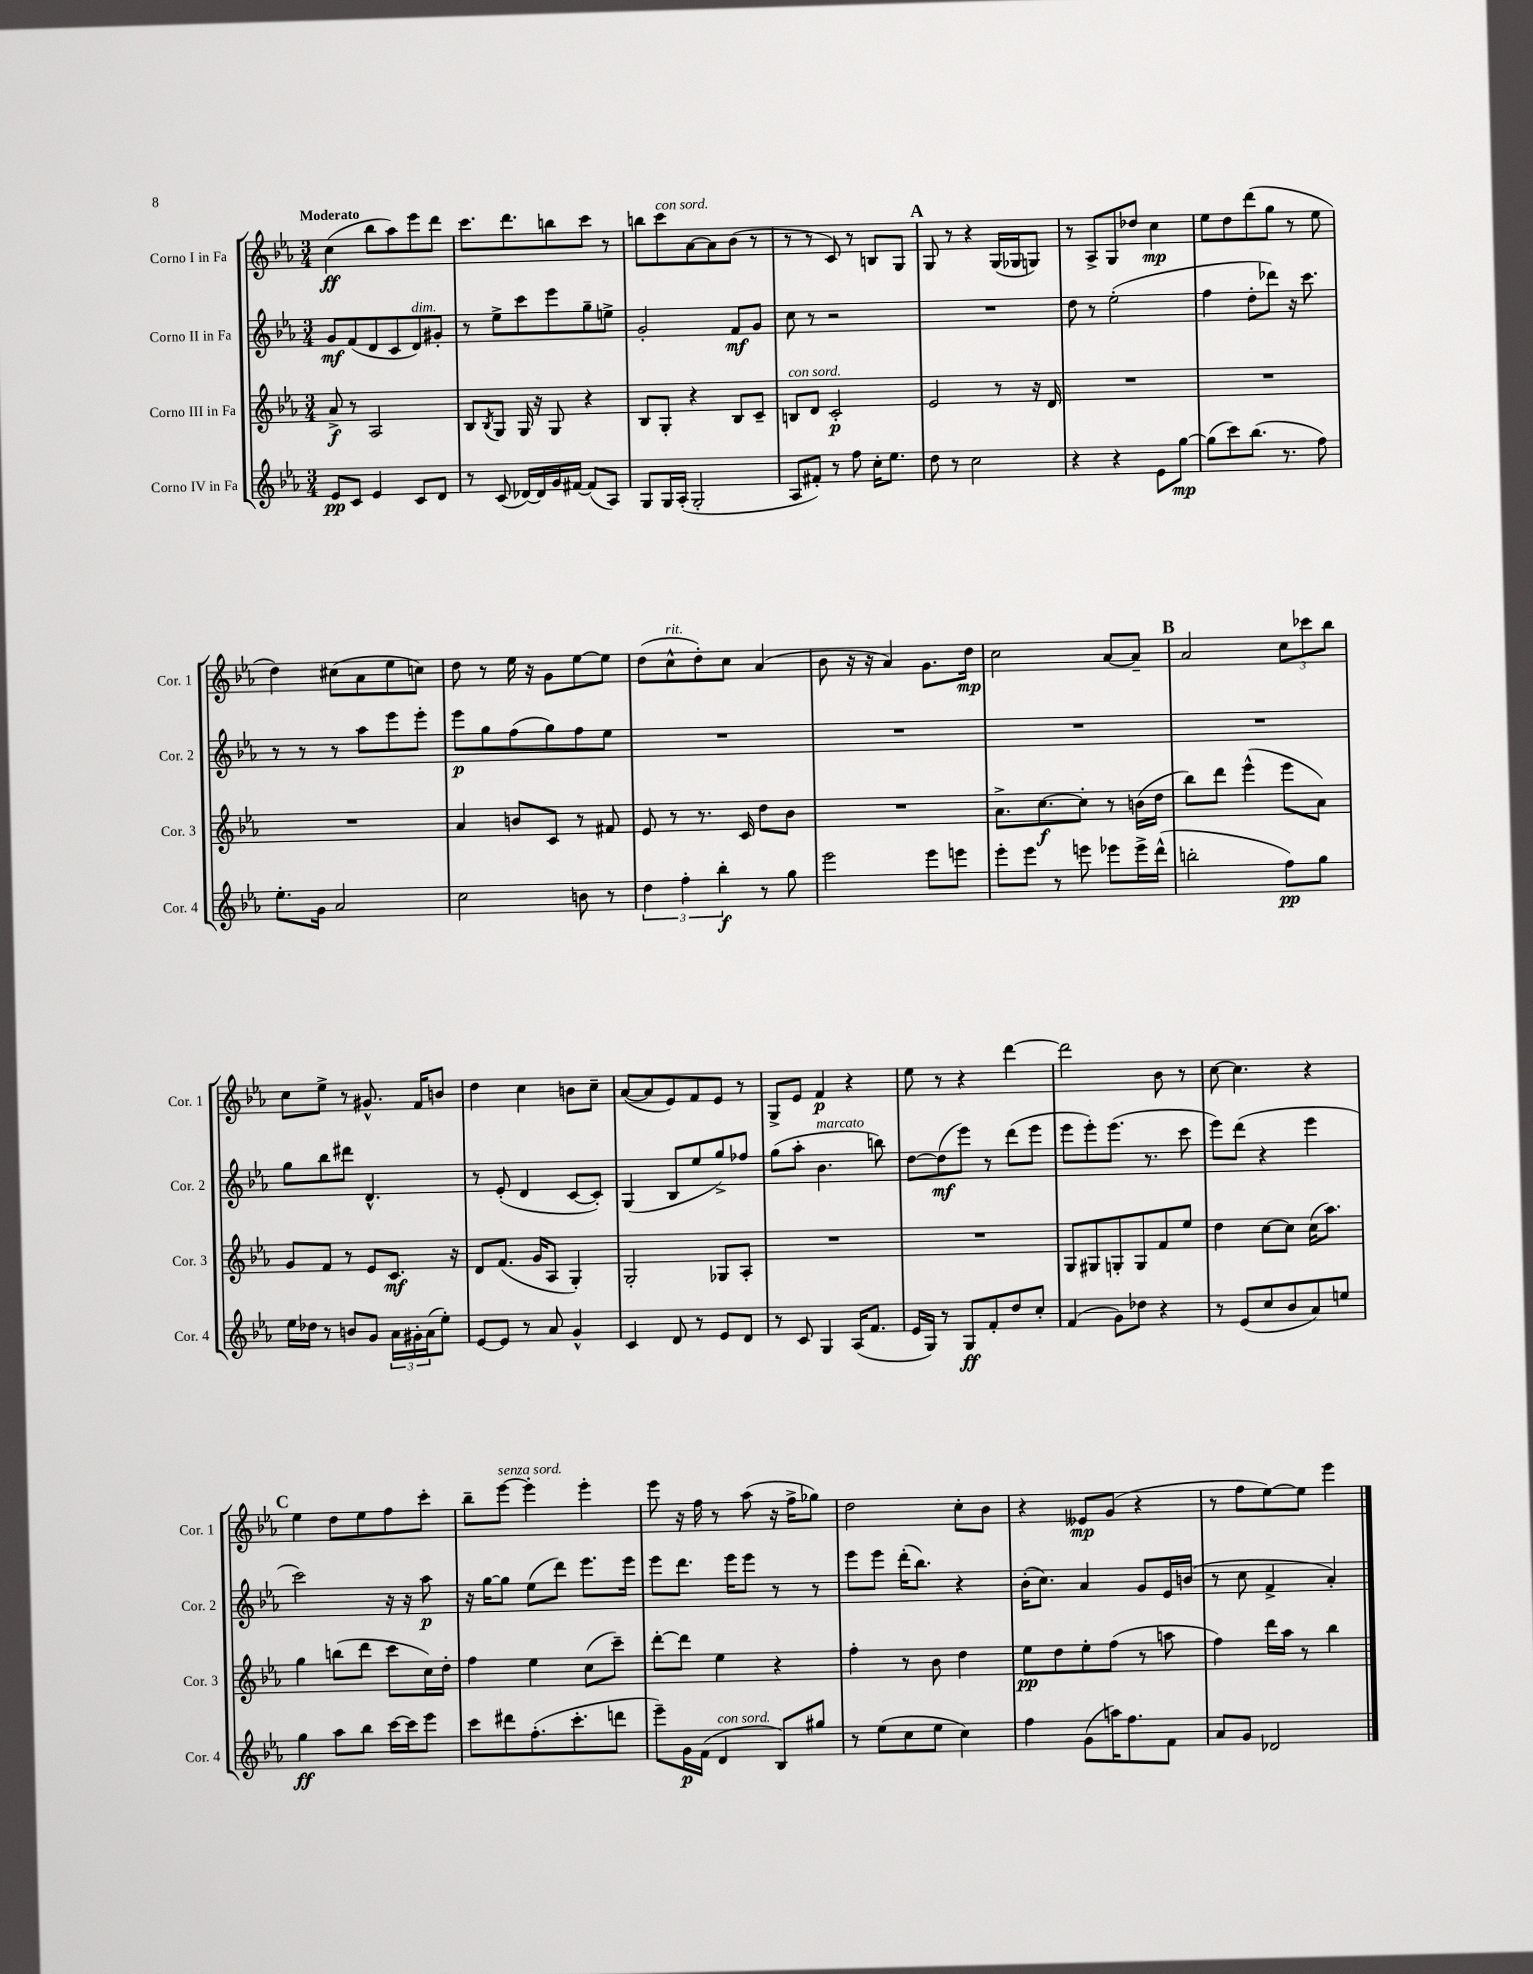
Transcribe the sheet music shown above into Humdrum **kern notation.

**kern	**dynam	**kern	**dynam	**kern	**dynam	**kern	**dynam
*part4	*part4	*part3	*part3	*part2	*part2	*part1	*part1
*staff4	*staff4	*staff3	*staff3	*staff2	*staff2	*staff1	*staff1
*I"Corno IV in Fa	*	*I"Corno III in Fa	*	*I"Corno II in Fa	*	*I"Corno I in Fa	*
*I'Cor. 4	*	*I'Cor. 3	*	*I'Cor. 2	*	*I'Cor. 1	*
*clefG2	*	*clefG2	*	*clefG2	*	*clefG2	*
*k[b-e-a-]	*	*k[b-e-a-]	*	*k[b-e-a-]	*	*k[b-e-a-]	*
*M3/4	*	*M3/4	*	*M3/4	*	*M3/4	*
=1	=1	=1	=1	=1	=1	=1	=1
!	!	!	!	!	!	!LO:TX:a:B:t=Moderato	!
8e-/L	pp	8a-^/	f	8g/L	mf	(4cc\	ff
8c/J	.	8r	.	(8f/	.	.	.
4e-/	.	2A-/	.	8d/	.	8bb-\L	.
.	.	.	.	8c/	.	8aa-\)	.
!	!	!	!	!LO:TX:a:i:t=dim.	!	!	!
8c/L	.	.	.	8d/)	.	8eee-\	.
8d/J	.	.	.	8g#X'/J	.	8ddd\J	.
=2	=2	=2	=2	=2	=2	=2	=2
8r	.	8B-/L	.	8r	.	8.ccc\L	.
.	.	8qB-/	.	.	.	.	.
(8c/	.	8G/J	.	8ee-^\L	.	.	.
.	.	.	.	.	.	8.ddd\	.
[16d-X/LL)	.	16G/	.	8ccc\	.	.	.
16d-/]	.	16r	.	.	.	.	.
16g/	.	8G/	.	8eee-\	.	8bbn\	.
[16f#X/JJ	.	.	.	.	.	.	.
(8f#/L]	.	4r	.	8gg~\	.	8ccc\J	.
8A-/J)	.	.	.	8een^\J	.	8r	.
=3	=3	=3	=3	=3	=3	=3	=3
8G/L	.	8B-/L	.	2g'/	.	8bbn\L	.
!	!	!	!	!	!	!LO:TX:a:i:t=con sord.	!
16G/L	.	8G'/J	.	.	.	8ccc\	.
(16A-'/JJ	.	.	.	.	.	.	.
2G'/	.	4r	.	.	.	[8a-\	.
.	.	.	.	.	.	8a-\]	.
.	.	8B-/L	.	8f/L	mf	(8b-\J	.
.	.	8c~/J	.	8g/J	.	8r	.
=4	=4	=4	=4	=4	=4	=4	=4
!	!	!LO:TX:a:i:t=con sord.	!	!	!	!	!
8A-/L	.	8Bn/L	.	8cc\	.	8r	.
8f#X'/J)	.	8d/J	.	8r	.	8r	.
8r	.	2c'/	p	2r	.	8c/)	.
8ff\	.	.	.	.	.	8r	.
16cc'\KL	.	.	.	.	.	8Bn/L	.
8.ee-\J	.	.	.	.	.	.	.
.	.	.	.	.	.	8G/J	.
!!LO:REH:place=s1:t=A
=5	=5	=5	=5	=5	=5	=5	=5
8dd\	.	2e-/	.	2.r	.	8G/	.
8r	.	.	.	.	.	8r	.
2cc\	.	.	.	.	.	4r	.
.	.	8r	.	.	.	(16G/LL	.
.	.	.	.	.	.	16G-X/J	.
.	.	16r	.	.	.	8Gn/J)	.
.	.	16d/	.	.	.	.	.
=6	=6	=6	=6	=6	=6	=6	=6
4r	.	2.r	.	8dd\	.	8r	.
.	.	.	.	8r	.	8A-^/L	.
4r	.	.	.	(2ee-'\	.	8G/	.
.	.	.	.	.	.	8dd-X/J	.
8e-\L	.	.	.	.	.	4cc\	mp
[8gg\J	mp	.	.	.	.	.	.
=7	=7	=7	=7	=7	=7	=7	=7
(8gg\L]	.	2.r	.	4ff\	.	8ee-\L	.
8ccc\)	.	.	.	.	.	8dd\	.
(8.bb-\J	.	.	.	8dd'\L	.	(8ddd\	.
.	.	.	.	8ddd-X\J)	.	8gg\J	.
8.r	.	.	.	.	.	.	.
.	.	.	.	16r	.	8r	.
.	.	.	.	8.ccc\	.	.	.
8ff\)	.	.	.	.	.	8ee-\	.
!!LO:LB:g=z
=8	=8	=8	=8	=8	=8	=8	=8
8.ee-'\L	.	2.r	.	8r	.	4dd\)	.
.	.	.	.	8r	.	.	.
16g\Jk	.	.	.	.	.	.	.
2a-/	.	.	.	8r	.	(8cc#X\L	.
.	.	.	.	8aa-\L	.	8a-\	.
.	.	.	.	8eee-\	.	8ee-\	.
.	.	.	.	8eee-'\J	.	8ccn\J)	.
=9	=9	=9	=9	=9	=9	=9	=9
2cc\	.	4a-/	.	8eee-\L	p	8dd\	.
.	.	.	.	8gg\	.	8r	.
.	.	8bn/L	.	(8ff\	.	16ee-\	.
.	.	.	.	.	.	16r	.
.	.	8c/J	.	8gg\)	.	8g\L	.
8bn\	.	8r	.	8ff\	.	[8ee-\	.
8r	.	8f#X/	.	8ee-\J	.	8ee-\J]	.
=10	=10	=10	=10	=10	=10	=10	=10
6dd\	.	8e-/	.	2.r	.	(8dd\L	.
!	!	!	!	!	!	!LO:TX:a:i:t=rit.	!
.	.	8r	.	.	.	8cc^^\	.
6ff'\	.	.	.	.	.	.	.
.	.	8.r	.	.	.	8dd'\)	.
6bb-'\	f	.	.	.	.	.	.
.	.	.	.	.	.	8cc\J	.
.	.	16c/	.	.	.	.	.
8r	.	8dd\L	.	.	.	(4a-/	.
8gg\	.	8b-\J	.	.	.	.	.
=11	=11	=11	=11	=11	=11	=11	=11
2eee-\	.	2.r	.	2.r	.	8b-\	.
.	.	.	.	.	.	16r	.
.	.	.	.	.	.	16r	.
.	.	.	.	.	.	4a-/)	.
8eee-\L	.	.	.	.	.	8.g\L	.
8eeen\J	.	.	.	.	.	.	.
.	.	.	.	.	.	16dd\Jk	mp
=12	=12	=12	=12	=12	=12	=12	=12
8eee-'\L	.	8.a-^\L	.	2.r	.	2cc\	.
8eee-\J	.	.	.	.	.	.	.
.	.	[8.cc\	f	.	.	.	.
8r	.	.	.	.	.	.	.
8eeen\	.	8cc'\J]	.	.	.	.	.
8eee-X\L	.	8r	.	.	.	[8a-/L	.
16eee-^\L	.	(16bn\LL	.	.	.	8a-~/J]	.
(16ddd^^\JJ	.	16dd\JJ	.	.	.	.	.
!!LO:REH:place=s1:t=B
=13	=13	=13	=13	=13	=13	=13	=13
2bbn'\	.	8bb-\L)	.	2.r	.	2a-/	.
.	.	8ddd\J	.	.	.	.	.
.	.	(4eee-^^\	.	.	.	.	.
8ff\L)	pp	8eee-\L	.	.	.	12cc\L	.
.	.	.	.	.	.	12ccc-X\	.
8gg\J	.	8a-\J)	.	.	.	.	.
.	.	.	.	.	.	12bb-\J	.
!!LO:LB:g=z
=14	=14	=14	=14	=14	=14	=14	=14
16ee-\LL	.	8g/L	.	8gg\L	.	8cc\L	.
16dd-X\JJ	.	.	.	.	.	.	.
8r	.	8f/J	.	8bb-\	.	8ee-^\J	.
8bn/L	.	8r	.	8ddd#X\J	.	8r	.
8g/J	.	8e-/L	.	4.d^^/	.	8.g#X^^/	.
24a-\LL	.	8.c/J	mf	.	.	.	.
24g#X'\	.	.	.	.	.	.	.
.	.	.	.	.	.	16f/KL	.
(24a-\J	.	.	.	.	.	.	.
8ee-'\J)	.	.	.	.	.	8bn/J	.
.	.	16r	.	.	.	.	.
=15	=15	=15	=15	=15	=15	=15	=15
[8e-/L	.	8d/L	.	8r	.	4dd\	.
8e-/J]	.	(8.f/J	.	(8e-'/	.	.	.
8r	.	.	.	4d/	.	4cc\	.
.	.	16g/KL	.	.	.	.	.
8a-/	.	8A-/J	.	.	.	.	.
4g^^/	.	4G'/)	.	[8c/L	.	8bn\L	.
.	.	.	.	8c'/J])	.	8cc~\J	.
=16	=16	=16	=16	=16	=16	=16	=16
4c/	.	2G'/	.	(4G/	.	([8a-/L	.
.	.	.	.	.	.	8a-/]	.
8d/	.	.	.	8B-/L	.	8e-/)	.
8r	.	.	.	8ee-/	.	8f/	.
8e-/L	.	8G-X/L	.	8gg^/)	.	8e-/J	.
8d/J	.	8A-'/J	.	8ff-X/J	.	8r	.
=17	=17	=17	=17	=17	=17	=17	=17
8r	.	2.r	.	(8gg\L	.	8G^/L	.
8c/	.	.	.	8aa-'\J	.	8e-/J	.
!	!	!	!	!LO:TX:a:i:t=marcato	!	!	!
4G/	.	.	.	4.b-\	.	4f/	p
(16A-/KL	.	.	.	.	.	4r	.
8.f/J	.	.	.	.	.	.	.
.	.	.	.	8bbn\)	.	.	.
=18	=18	=18	=18	=18	=18	=18	=18
16e-/LL	.	2.r	.	[8dd\L	.	8ee-\	.
16G/JJ)	.	.	.	.	.	.	.
8r	.	.	.	(8dd\]	mf	8r	.
8G/L	ff	.	.	8eee-\J)	.	4r	.
8f'/	.	.	.	8r	.	.	.
8dd/	.	.	.	(8ddd\L	.	[4ddd\	.
8cc'/J	.	.	.	8eee-\J	.	.	.
=19	=19	=19	=19	=19	=19	=19	=19
(4f/	.	8G/L	.	8eee-\L	.	2ddd\]	.
.	.	8G#X/	.	8eee-'\)	.	.	.
8g\L)	.	8Gn'/	.	(8.eee-\J	.	.	.
8dd-X\J	.	8G/	.	.	.	.	.
.	.	.	.	8.r	.	.	.
4r	.	8f/	.	.	.	8b-\	.
.	.	8ee-/J	.	8ccc\	.	8r	.
=20	=20	=20	=20	=20	=20	=20	=20
8r	.	4dd\	.	8eee-\L)	.	[8cc\	.
(8e-/L	.	.	.	(8ddd\J	.	4.cc\]	.
8cc/	.	[8cc\L	.	4r	.	.	.
8b-/	.	8cc\J]	.	.	.	.	.
8a-/)	.	(16cc\KL	.	4eee-\	.	4r	.
.	.	8.aa-\J)	.	.	.	.	.
8een/J	.	.	.	.	.	.	.
!!LO:LB:g=z
!!LO:REH:place=s1:t=C
=21	=21	=21	=21	=21	=21	=21	=21
4gg\	ff	4gg\	.	2ccc\)	.	4ee-\	.
8aa-\L	.	(8bbn\L	.	.	.	8dd\L	.
8bb-\J	.	8ddd\J	.	.	.	8ee-\	.
[16ccc\LL	.	8ccc\L	.	16r	.	8ff\	.
16ccc\J]	.	.	.	16r	.	.	.
8eee-\J	.	16cc\L)	.	8aa-\	p	8ccc'\J	.
.	.	16dd'\JJ	.	.	.	.	.
=22	=22	=22	=22	=22	=22	=22	=22
8ccc\L	.	4ff\	.	16r	.	8bb-~\L	.
.	.	.	.	[16gg\KL	.	.	.
!	!	!	!	!	!	!LO:TX:a:i:t=senza sord.	!
8ddd#X\	.	.	.	8gg\J]	.	[8eee-\J	.
(8.ff'\	.	4ee-\	.	(8ee-\L	.	4eee-'\]	.
.	.	.	.	8ddd\J)	.	.	.
8.ccc'\	.	.	.	.	.	.	.
.	.	(8cc\L	.	8.eee-\L	.	4eee-'\	.
8dddn\J	.	8ccc~\J)	.	.	.	.	.
.	.	.	.	16eee-\Jk	.	.	.
=23	=23	=23	=23	=23	=23	=23	=23
8eee-~\L)	.	[8ddd'\L	.	8eee-\L	.	8eee-\	.
16g\L	p	8ddd\J]	.	8.ddd\J	.	16r	.
(16f\JJ	.	.	.	.	.	16ff\	.
!LO:TX:a:i:t=con sord.	!	!	!	!	!	!	!
4d/	.	4ee-\	.	.	.	8r	.
.	.	.	.	16eee-\KL	.	.	.
.	.	.	.	8eee-\J	.	(8aa-\	.
8B-/L)	.	4r	.	8r	.	16r	.
.	.	.	.	.	.	16ff^\KL	.
8gg#X/J	.	.	.	8r	.	8gg-X\J)	.
=24	=24	=24	=24	=24	=24	=24	=24
8r	.	4ff'\	.	8eee-\L	.	2dd\	.
(8ee-\L	.	.	.	8eee-\J	.	.	.
8cc\	.	8r	.	(16ddd'\KL	.	.	.
.	.	.	.	8.bb-\J)	.	.	.
8ee-\J	.	8b-\	.	.	.	.	.
4cc\)	.	4dd\	.	4r	.	8cc'\L	.
.	.	.	.	.	.	8b-\J	.
=25	=25	=25	=25	=25	=25	=25	=25
4ff\	.	8ee-\L	pp	(16b-'\KL	.	4r	.
.	.	.	.	8.cc\J)	.	.	.
.	.	8dd\	.	.	.	.	.
(8g\L	.	8ee-'\	.	4a-/	.	8e--X/L	mp
16aan\K)	.	(8ff\J	.	.	.	(8g/J	.
8.ff\	.	.	.	.	.	.	.
.	.	8r	.	8g/L	.	4r	.
8f\J	.	8aan\	.	16e-/L	.	.	.
.	.	.	.	(16bn/JJ	.	.	.
=26	=26	=26	=26	=26	=26	=26	=26
8a-/L	.	4ff\)	.	8r	.	8r	.
8g/J	.	.	.	8cc\	.	8ff\L	.
2d-X/	.	16ddd\LL	.	4f^/	.	[8ee-\)	.
.	.	16aa-\JJ	.	.	.	.	.
.	.	8r	.	.	.	8ee-\J]	.
.	.	4bb-\	.	4a-'/)	.	4eee-\	.
==	==	==	==	==	==	==	==
*-	*-	*-	*-	*-	*-	*-	*-
